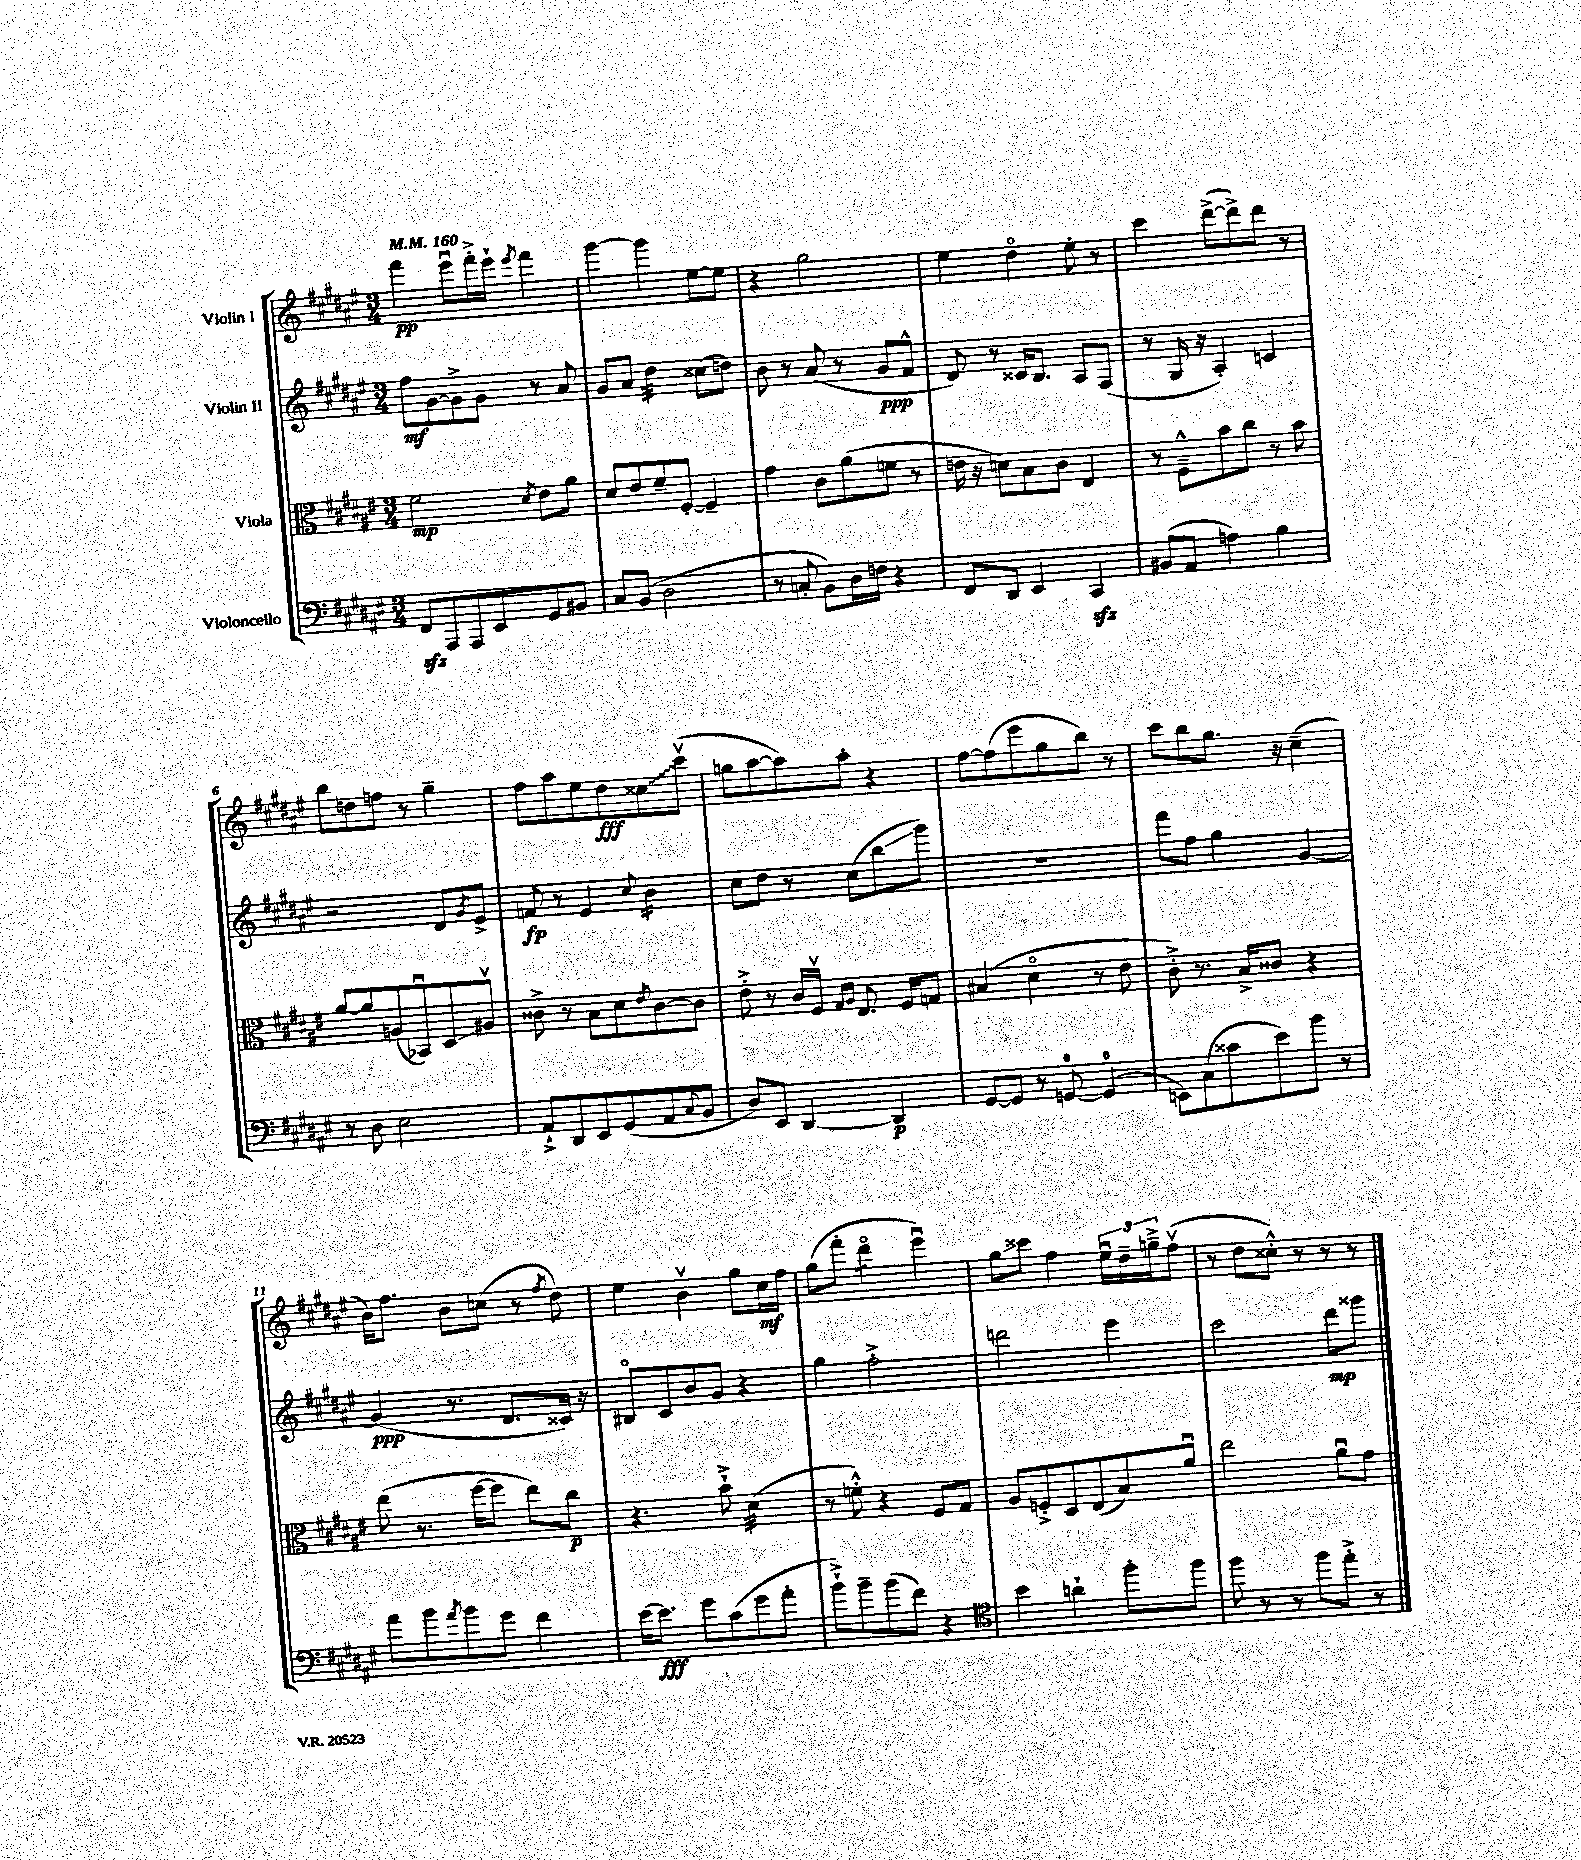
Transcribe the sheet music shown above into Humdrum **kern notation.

**kern	**kern	**kern	**kern
*staff4	*staff3	*staff2	*staff1
*clefF4	*clefC3	*clefG2	*clefG2
*k[f#c#g#d#a#e#]	*k[f#c#g#d#a#e#]	*k[f#c#g#d#a#e#]	*k[f#c#g#d#a#e#]
*M3/4	*M3/4	*M3/4	*M3/4
*MM160	*MM160	*MM160	*MM160
8FF#	2f#	8ff#	4fff#
8AAA#	.	[8g#	.
8AAA#	.	8g#^]	8eee#u
8EE#	.	8g#	16fff#'^
.	.	.	16eee#`
.	8qd#	.	8qeee#
8GG#	8e#	8r	4fff#
8BB#	8a#	8a#	.
=	=	=	=
8C#	8d#	8g#	[4ggg#
(8BB	8e#	8a#	.
2D#	8f#~	4dd#	4ggg#]
.	[8F#'	.	.
.	4F#~]	(8cc##	[8ee#
.	.	8dd)	8ee#]
=	=	=	=
8r	4g#	8b	4r
8C'	.	8r	.
8BB)	8c#	(8a#	2gg#
16D#	(8a#	8r	.
16F	.	.	.
4r	8f	8g#	.
.	8r	8f#^^	.
=	=	=	=
8FF#	16e	8d#)	4ee#
.	16r	.	.
8DD#	8d)	8r	.
4EE#	8B	16c##	4dd#o
.	.	8.B	.
.	8c#	.	.
4CC#	4E#	8A#	8ee#'
.	.	(8F#	8r
=	=	=	=
(8BB#	8r	8r	4ccc#
8AA#	8F#~^^	16G#	.
.	.	16r	.
4A)	8b	4A#')	([8ddd#^
.	8cc#	.	8ddd#^])
4B	8r	4c	8ddd#
.	8b	.	8r
=	=	=	=
8r	[8a#	2r	8bb
8D#	8a#]	.	8dd
2E#	(8A	.	8ff
.	8BB-u)	.	8r
.	8D#	8d#	4gg#~
.	.	8qg#	.
.	8A#v	8e#^	.
=	=	=	=
8AA#`^	8c##^	8f	8ff#
8DD#	8r	8r	8aa#
8EE#	8B	4e#	8ee#
(8GG#	8d#	.	8dd#
.	8qe#	8qqcc#	.
8AA#	[8c##	4b	8cc##
8qqC#	.	.	.
8BB	8c##]	.	(8ccc#v
=	=	=	=
8D#)	8e#'^	8cc#	8gg
8EE#	8r	8dd#	[8aa#
[4DD#	16c#	8r	8aa#])
.	16F#v	.	.
.	16qqG#	.	.
.	16qqA#	.	.
.	8.E#	(8cc#	8aa#'
4DD#]	.	8bb	4r
.	16F#	.	.
.	8G	8ggg#)	.
=	=	=	=
[8GG#	(4B#	2.r	[8ff#
8GG#]	.	.	(8ff#]
8r	4d#o	.	8eee#
[8GG	.	.	8gg#
(4GG]	8r	.	8bb)
.	8e#	.	8r
=	=	=	=
8EE)	8c#'^)	8fff#	8ccc#
(8C#	8.r	8ff#	8bb
8c##	.	4gg#	8.gg#
.	16B^	.	.
8e#)	8c##	.	.
.	.	.	16r
8b	4r	[4g#	(4cc#~
8r	.	.	.
=	=	=	=
8a#	(8ee#	(4g#]	16b)
.	.	.	8.ff#
8b	8.r	.	.
8qa#	.	.	.
8b	.	8.r	8b
.	[16ff#	.	.
8g#	8ff#]	.	(8cc
.	.	8.d#	.
4f#	8ee#)	.	8r
.	.	.	8qff#
.	8cc#	16c##)	8dd#)
.	.	16r	.
=	=	=	=
[16e#	4.r	8B#o	4ee#
8.e#]	.	.	.
.	.	8c#	.
8g#	.	8b	4bv
(8c#	8b`^	8g#	.
8g#	(4d#	4r	8gg#
8a#'	.	.	16cc#
.	.	.	16ff#
=	=	=	=
8b`^)	8r	4gg#	(8gg#
8b~	8f'^^)	.	8fff#'
(8b	4r	2ff#'^	4ddd#o
8f#)	.	.	.
4r	8F#	.	4eee#u)
.	8G#	.	.
=	=	=	=
*clefC4	*	*	*
4b	8A#	2ddd	8gg#
.	8F'^	.	8ccc##
4a`	8D#	.	4ff#
.	(8E#	.	.
8ff#'	8B)	4eee#	24ee#u
.	.	.	24dd#~
.	.	.	24gg~^
8ff#	8a#u	.	(8ff#v
=	=	=	=
8ff#	2ee#	2ccc#	8r
8r	.	.	8dd#
8r	.	.	8cc##'^^)
8ff#	.	.	8r
8ee#'^	8a#u	8ddd#	8r
8r	8g#	8ggg##	8r
==	==	==	==
*-	*-	*-	*-
